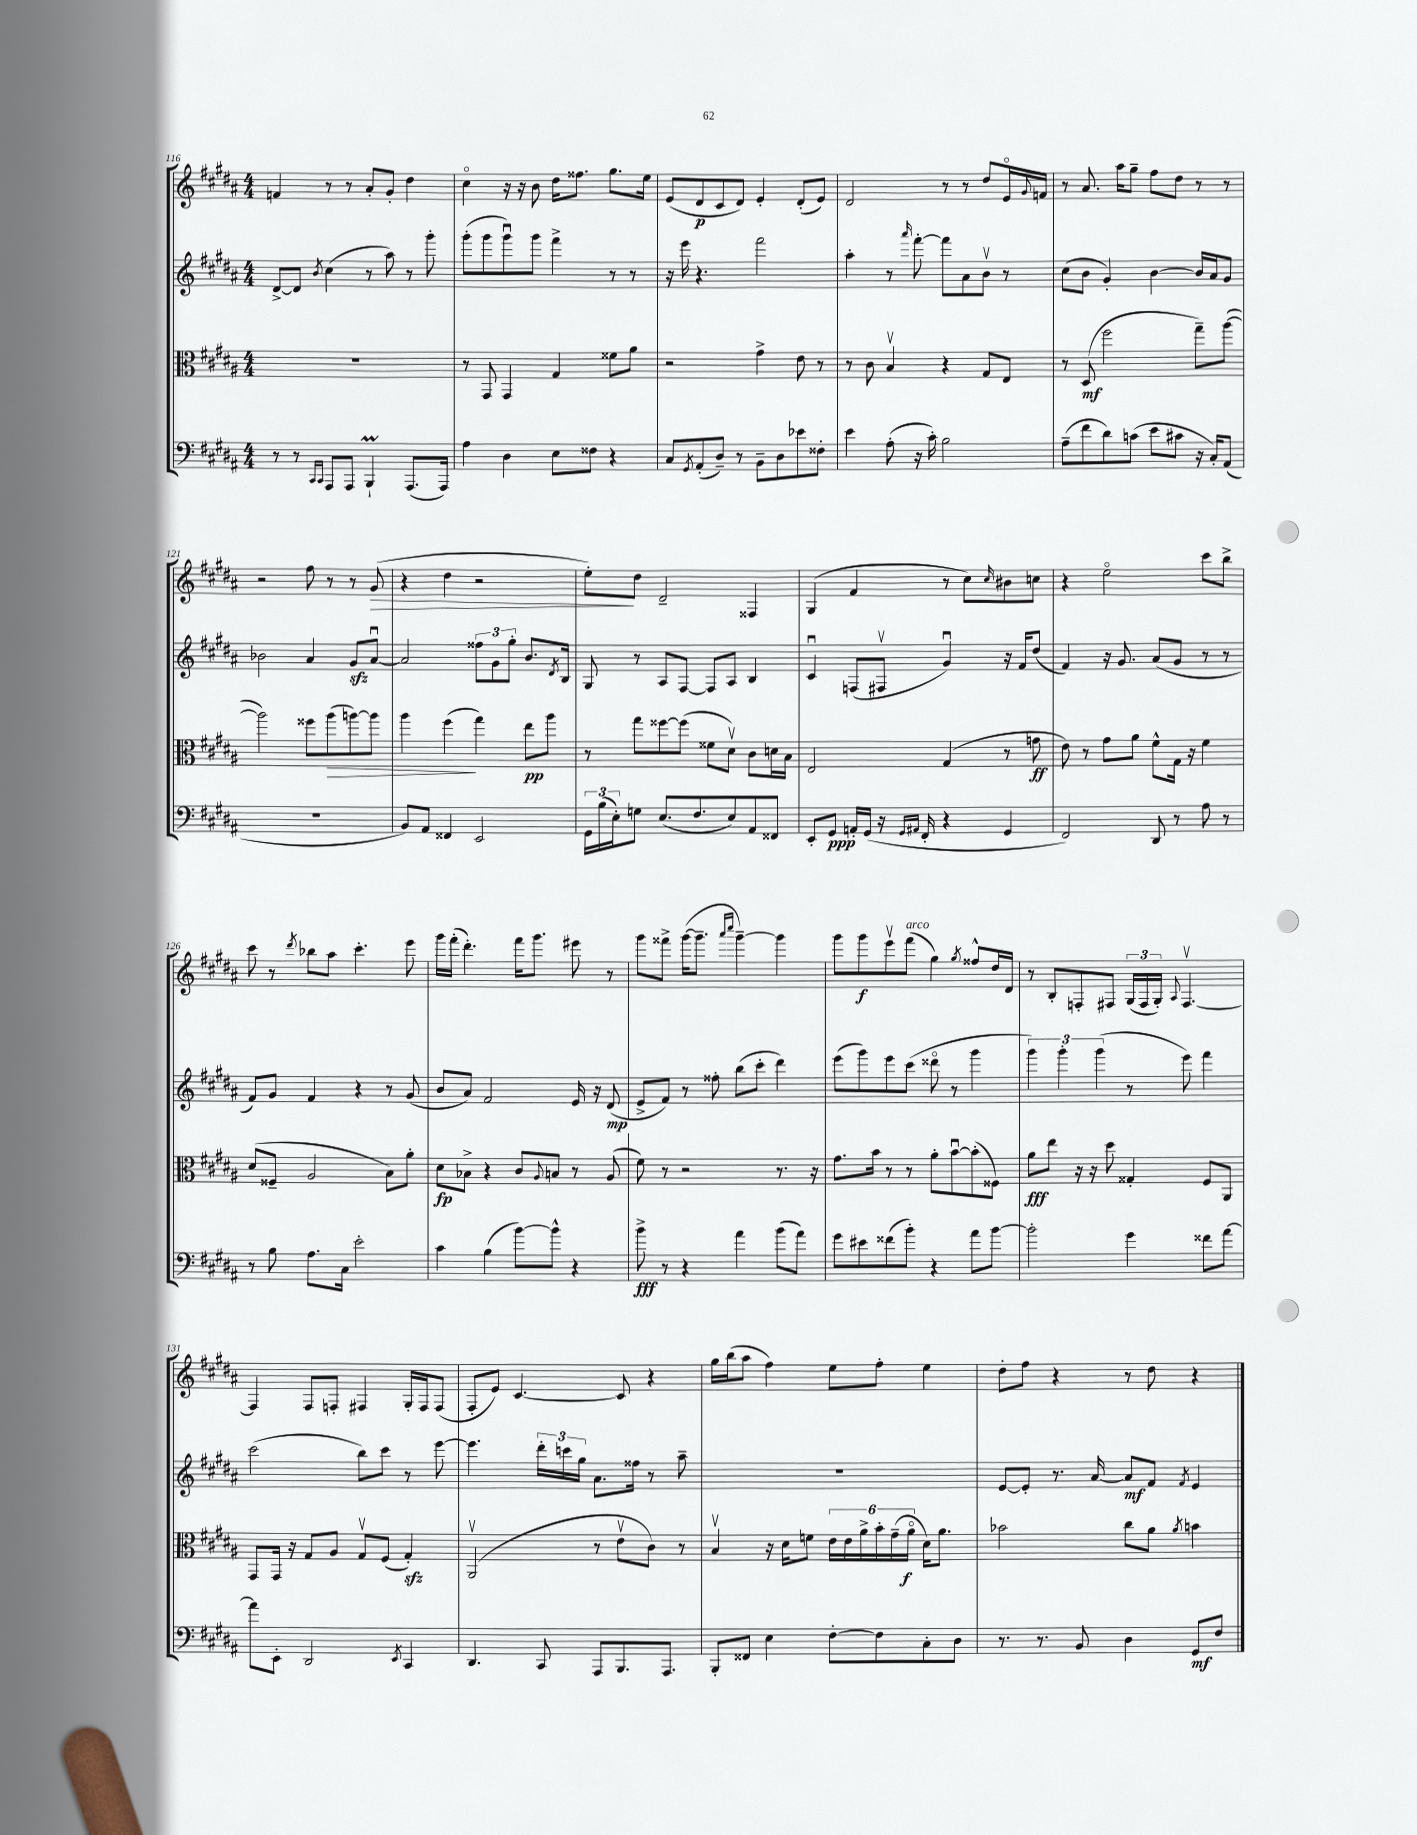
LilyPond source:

<<
\new StaffGroup <<
\new Staff = "s0" {
    \clef treble \key b \major \numericTimeSignature \time 4/4
    f'4 r8 r8 ais'8-. gis'8-. dis''4 |
    cis''4\flageolet r16 r16 b'8 dis''16 fisis''8. gis''8. e''16 |
    e'8( dis'8\p cis'8 dis'8) e'4-. dis'8-.( e'8) |
    dis'2 r8 r8 dis''8 e'16\flageolet \appoggiatura { gis'8 } f'16 |
    r8 ais'8. ais''16 gis''8-- fis''8 dis''8 r8 r8 |
    r2 fis''8 r8 r8 gis'8\>( |
    r4 dis''4 r2 |
    e''8-.\!) dis''8 dis'2-- fisis4 |
    gis4( fis'4 r8 cis''8) \grace { cis''16 } bis'8 c''8 |
    r4 e''2\flageolet cis'''8 b''8-> |
    cis'''8 r8 \acciaccatura { dis'''8 } bes''8 ais''8 cis'''4.-. e'''8 |
    gis'''16 fis'''16-.( dis'''4.-.) fis'''16 gis'''8. eis'''8 r8 |
    gis'''8 fisis'''8-> gis'''16~( gis'''8.-- \grace { ais'''16 cis''''16 } gis'''4~--) gis'''4 |
    gis'''8 gis'''8\f e'''8\upbow fis'''8^\markup { \italic "arco" }( gis''4) \acciaccatura { gis''8 } fisis''8-^ dis''16 dis'16 |
    r8 b8-. f8-. fis8 \tuplet 3/2 { gis16( fis16 gis16-.) } \appoggiatura { ais8 } fis4.~\upbow |
    fis4 fis8 f8-. fis4 gis16-. fis16 fis8( |
    fis8-. e'8) cis'4.~ cis'8 r4 |
    gis''16 b''16( ais''8 fis''4) e''8 fis''8-. e''4 |
    dis''8-. fis''8 r4 r8 dis''8 r4 \bar "|." |
}
\new Staff = "s1" {
    \clef treble \key b \major \numericTimeSignature \time 4/4
    dis'8~-> dis'8 \acciaccatura { b'8 } cis''4( r8 ais''8) r8 gis'''8-. |
    gis'''8-.( gis'''8 gis'''8\downbow) gis'''8 fis'''4-> r8 r8 |
    r16 e'''16 r4. fis'''2 |
    ais''4-. r8 \grace { ais'''16 } fis'''8~-. fis'''8 ais'8 b'8\upbow r8 |
    cis''8( b'8 gis'4-.) b'4~ b'16 ais'16 gis'8 |
    bes'2 ais'4 gis'8\sfz ais'8~\downbow |
    ais'2 \tuplet 3/2 { fisis''8 gis'8 gis''8-. } b'8. \acciaccatura { dis'8 } b16 |
    gis8 r8 ais8 fis8~ fis8 ais8 b4 |
    cis'4\downbow f8( fis8\upbow gis'4\downbow) r16 fis'16 dis''8( |
    fis'4) r16 gis'8. ais'8( gis'8 r8 r8 |
    fis'8) gis'8 fis'4 r4 r8 gis'8( |
    b'8 ais'8) fis'2 e'16 r16 dis'8\mp( |
    e'8-> fis'8) r8 fisis''8-. b''8( cis'''8-. dis'''4) |
    e'''8( gis'''8) e'''8 cis'''8( disis'''8\flageolet r8 gis'''4 |
    \tuplet 3/2 { gis'''4) gis'''4-. gis'''4( } r8 e'''8) fis'''4 |
    cis'''2( b''8) cis'''8 r8 e'''8~ |
    e'''4. \tuplet 3/2 { dis'''16-. c'''16 gis''16 } ais'8. fisis''16 r8 ais''8-- |
    R1 |
    e'8~ e'8-. r8. ais'16~ ais'8\mf fis'8 \acciaccatura { fis'8 } e'4 \bar "|." |
}
\new Staff = "s2" {
    \clef alto \key b \major \numericTimeSignature \time 4/4
    R1 |
    r8 gis,8 gis,4 gis4 fisis'8 ais'8 |
    r2 gis'4-> e'8 r8 |
    r8 cis'8 b4\upbow r4 gis8 e8 |
    r8 dis8\mf( fis''2 gis''8--) ais''8~( |
    ais''2) fisis''8 ais''8\>( a''8~) a''8 |
    ais''4 fis''4\!( gis''4) e''8\pp ais''8 |
    r8 gis''8 fisis''8~ fisis''8( fisis'8 dis'8\upbow) cis'8 d'16 b16 |
    e2 gis4( r8 g'8\ff |
    e'8) r8 gis'8 ais'8 fis'8-^ gis16 r16 fis'4 |
    dis'8( fisis8-- ais2 b8) ais'8-. |
    dis'8\fp bes8-> r4 cis'8 \appoggiatura { ais8 } b8 r8 ais8( |
    fis'8) r8 r2 r8. r16 |
    gis'8. b'16 r8 r8 ais'8-. b'8~\downbow b'8-.( fisis8) |
    ais'8\fff e''8 r16 r16 dis''8 gisis4-. fis8 ais,8 |
    gis,8 gis,16 r16 gis8 ais8 gis8\upbow fis8( gis4-.\sfz) |
    ais,2\upbow( r8 e'8\upbow cis'8) r8 |
    b4\upbow r16 dis'16 f'8 \tuplet 6/4 { e'16 e'16 ais'16-> b'16-. gis'16--( ais'16\flageolet\f } dis'16) ais'8. |
    bes'2 cis''8 ais'8 \acciaccatura { ais'8 } b'4 \bar "|." |
}
\new Staff = "s3" {
    \clef bass \key b \major \numericTimeSignature \time 4/4
    r8 r8 \grace { cis,16 cis,16 } ais,,8 ais,,8 b,,4-!\prall ais,,8.( ais,,16) |
    ais4 dis4 e8 fisis8 r4 |
    cis8 \acciaccatura { gis,8 } ais,8-.( dis8--) r8 b,8-- dis8 ees'8 fisis8-. |
    e'4 ais8-.( r16 cis'16-.) b2 |
    ais8--( fis'8 dis'8) c'8( e'8 cis'8 r16 cis16-.) ais,8( |
    R1 |
    b,8) ais,8 fisis,4 e,2 |
    \tuplet 3/2 { gis,16 b16( e16-.) } g8 e8.( fis8. e8) ais,8 fisis,8 |
    e,8-. gis,8\ppp a,16-. gis,16( r16 \grace { gis,16 ais,16 } fis,16-. r4 gis,4 |
    fis,2) dis,8 r8 ais8 r8 |
    r8 b8 ais8. cis16 e'2-. |
    cis'4 b4( b'8~) b'8-^ r4 |
    b'8->\fff r8 r4 ais'4 b'8( ais'8) |
    gis'8 eis'8 fisis'8( b'8-.) r4 ais'8 b'8~ |
    b'2-. gis'4 fisis'8 ais'8~ |
    ais'8 e,8-. dis,2 \acciaccatura { e,8 } cis,4 |
    dis,4. cis,8 ais,,8 b,,8. ais,,8. |
    b,,8-. fisis,8 e4 fis8~-. fis8 cis8-. dis8 |
    r8. r8. b,8 dis4 gis,8\mf fis8 \bar "|." |
}
>>
>>
\layout { \context { \Score currentBarNumber = #116 } }
